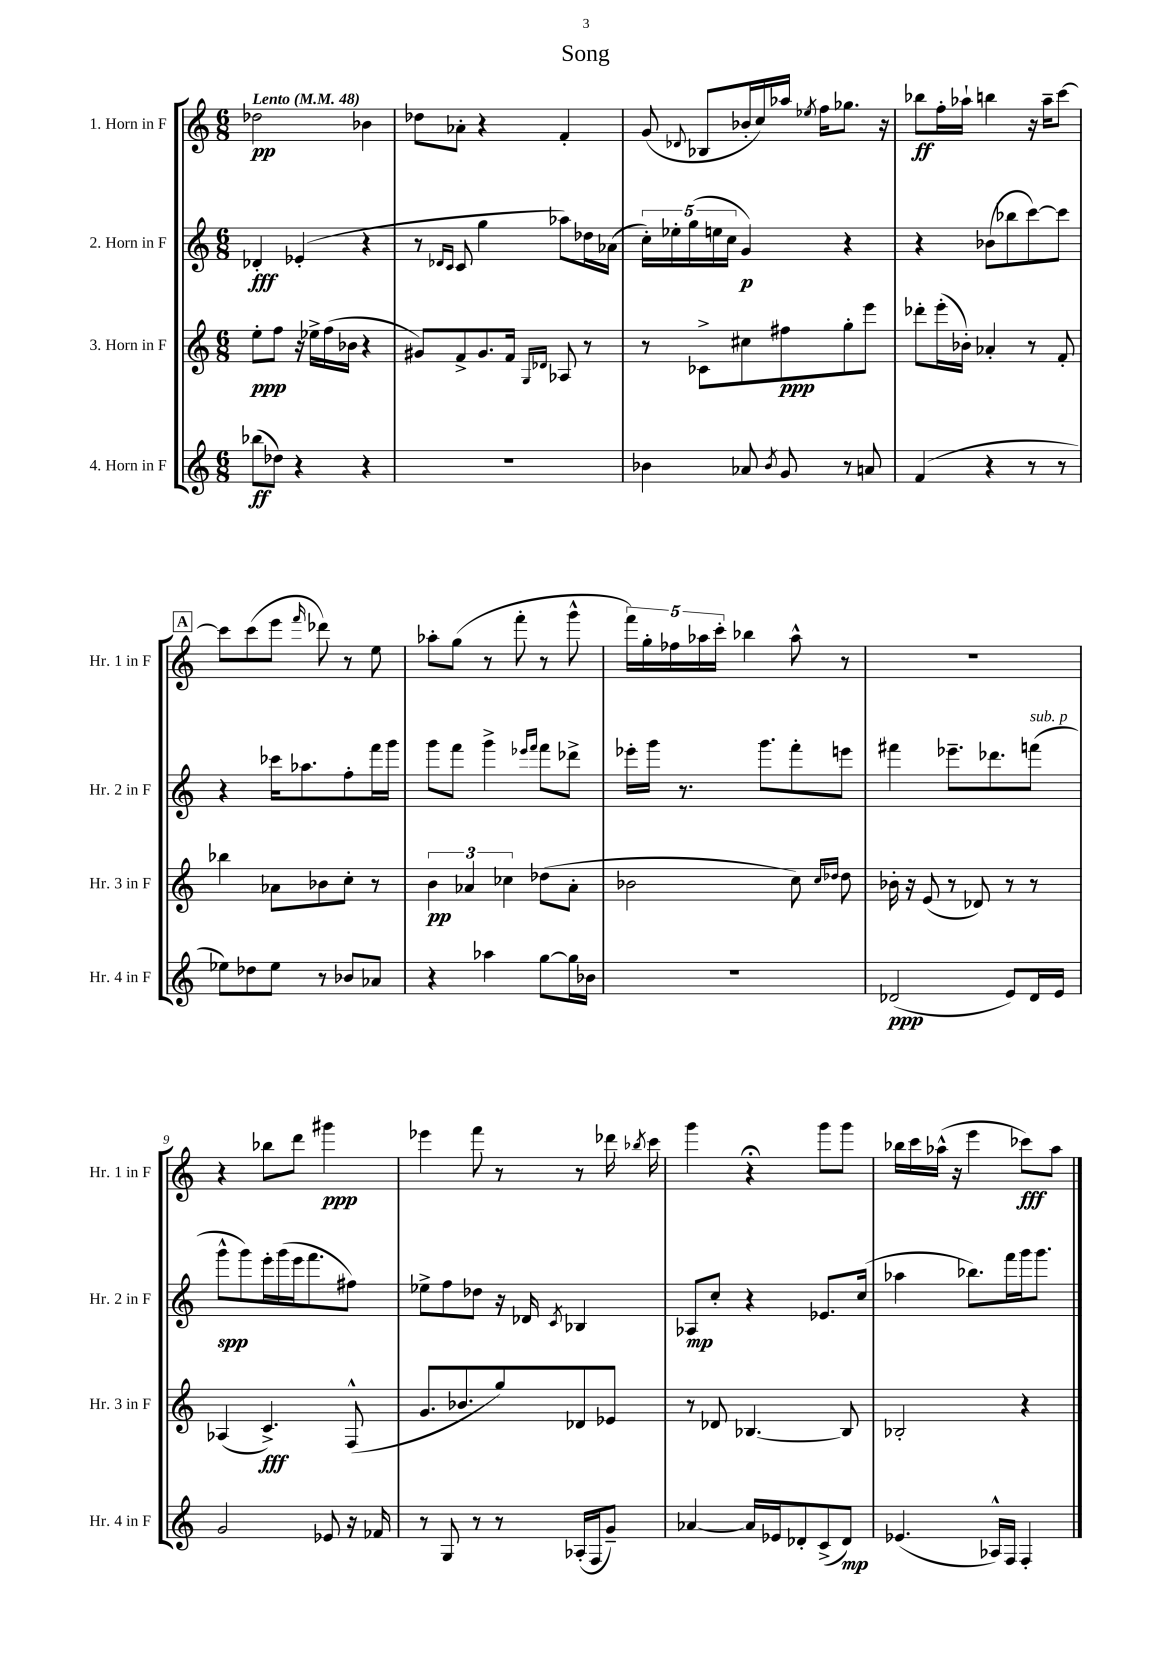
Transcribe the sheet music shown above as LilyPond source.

\header { title = "Song" }
<<
\new StaffGroup <<
\new Staff = "s0" \with { instrumentName = "1. Horn in F" shortInstrumentName = "Hr. 1 in F" } {
    \clef treble \key c \major \numericTimeSignature \time 6/8 \tempo "Lento" 4 = 48
    \autoBeamOff des''2\pp bes'4 |
    des''8[ aes'8]-. r4 f'4-. |
    g'8( \appoggiatura { des'8 } bes8[ bes'16-. c''16) aes''16] \acciaccatura { ees''8 } f''16[ ges''8.] r16 |
    bes''8[\ff f''16-. aes''16]-! b''4 r16 aes''16[-- c'''8]~ |
    \mark \markup { \box "A" } c'''8[ c'''8( e'''8] \grace { f'''16 } des'''8) r8 e''8 |
    aes''8[-. g''8]( r8 f'''8-. r8 g'''8-^ |
    \tuplet 5/4 { f'''16[) g''16-. fes''16 aes''16 c'''16]-. } bes''4 aes''8-^ r8 |
    R2. |
    r4 bes''8[ d'''8] gis'''4\ppp |
    ees'''4 f'''8 r8 r8 des'''16 \acciaccatura { bes''8 } c'''16 |
    g'''4 r4\fermata g'''8[ g'''8] |
    bes''16[ c'''16 aes''16]-^( r16 e'''4 ces'''8[\fff) aes''8] \bar "|." |
}
\new Staff = "s1" \with { instrumentName = "2. Horn in F" shortInstrumentName = "Hr. 2 in F" } {
    \clef treble \key c \major \numericTimeSignature \time 6/8
    \autoBeamOff des'4-.\fff ees'4-.( r4 |
    r8 \grace { des'16[ c'16] } c'8 g''4 aes''8[) des''16 aes'16]( |
    \tuplet 5/4 { c''16[-.) ees''16-. g''16( e''16 c''16] } g'4\p) r4 |
    r4 bes'8[( bes''8 c'''8~) c'''8] |
    \mark \markup { \box "A" } r4 ces'''16[ aes''8. f''8-. f'''16 g'''16] |
    g'''8[ f'''8] g'''4-> \grace { ees'''16[ f'''16] } f'''8[ des'''8]-> |
    ees'''16[-. g'''16] r8. g'''8.[ f'''8-. e'''8] |
    fis'''4 ees'''8.[-- des'''8. f'''8]^\markup { \italic "sub. p" }( |
    g'''8[-^\spp g'''8) e'''16-. g'''16( e'''16 f'''8. fis''8]) |
    ees''8[-> f''8 des''8] r16 des'16 \acciaccatura { c'8 } bes4 |
    aes8[\mp c''8]-. r4 ees'8.[ c''16]( |
    aes''4 bes''8.[) f'''16 g'''16 g'''8.] \bar "|." |
}
\new Staff = "s2" \with { instrumentName = "3. Horn in F" shortInstrumentName = "Hr. 3 in F" } {
    \clef treble \key c \major \numericTimeSignature \time 6/8
    \autoBeamOff e''8[-.\ppp f''8] r16 ees''16[-> f''16( bes'16] r4 |
    gis'8[) f'8-> gis'8. f'16] \grace { g16[ des'16] } aes8 r8 |
    r8 ces'8[-> cis''8 fis''8\ppp g''8-. e'''8] |
    des'''8[-. e'''16-.( bes'16]-.) aes'4-. r8 f'8-. |
    \mark \markup { \box "A" } bes''4 aes'8[ bes'8 c''8]-. r8 |
    \tuplet 3/2 { b'4\pp aes'4 ces''4 } des''8[( aes'8]-. |
    bes'2 c''8) \grace { c''16[ des''16] } des''8 |
    bes'16-. r16 e'8( r8 des'8) r8 r8 |
    aes4( c'4.->\fff) f8-^( |
    g'8.[ bes'8. g''8) des'8 ees'8] |
    r8 des'8 bes4.~ bes8 |
    bes2-. r4 \bar "|." |
}
\new Staff = "s3" \with { instrumentName = "4. Horn in F" shortInstrumentName = "Hr. 4 in F" } {
    \clef treble \key c \major \numericTimeSignature \time 6/8
    \autoBeamOff bes''8[\ff( des''8]) r4 r4 |
    R2. |
    bes'4 aes'8 \acciaccatura { bes'8 } g'8 r8 a'8 |
    f'4( r4 r8 r8 |
    \mark \markup { \box "A" } ees''8[) des''8 ees''8] r8 bes'8[ aes'8] |
    r4 aes''4 g''8[~ g''16 bes'16] |
    R2. |
    des'2\ppp( e'8[) des'16 e'16] |
    g'2 ees'8 r16 fes'16 |
    r8 g8 r8 r8 aes16[-.( f16 g'8]--) |
    aes'4~ aes'16[ ees'16 des'8-. c'8->( des'8]\mp) |
    ees'4.( aes16[-^) f16] f4-. \bar "|." |
}
>>
>>
